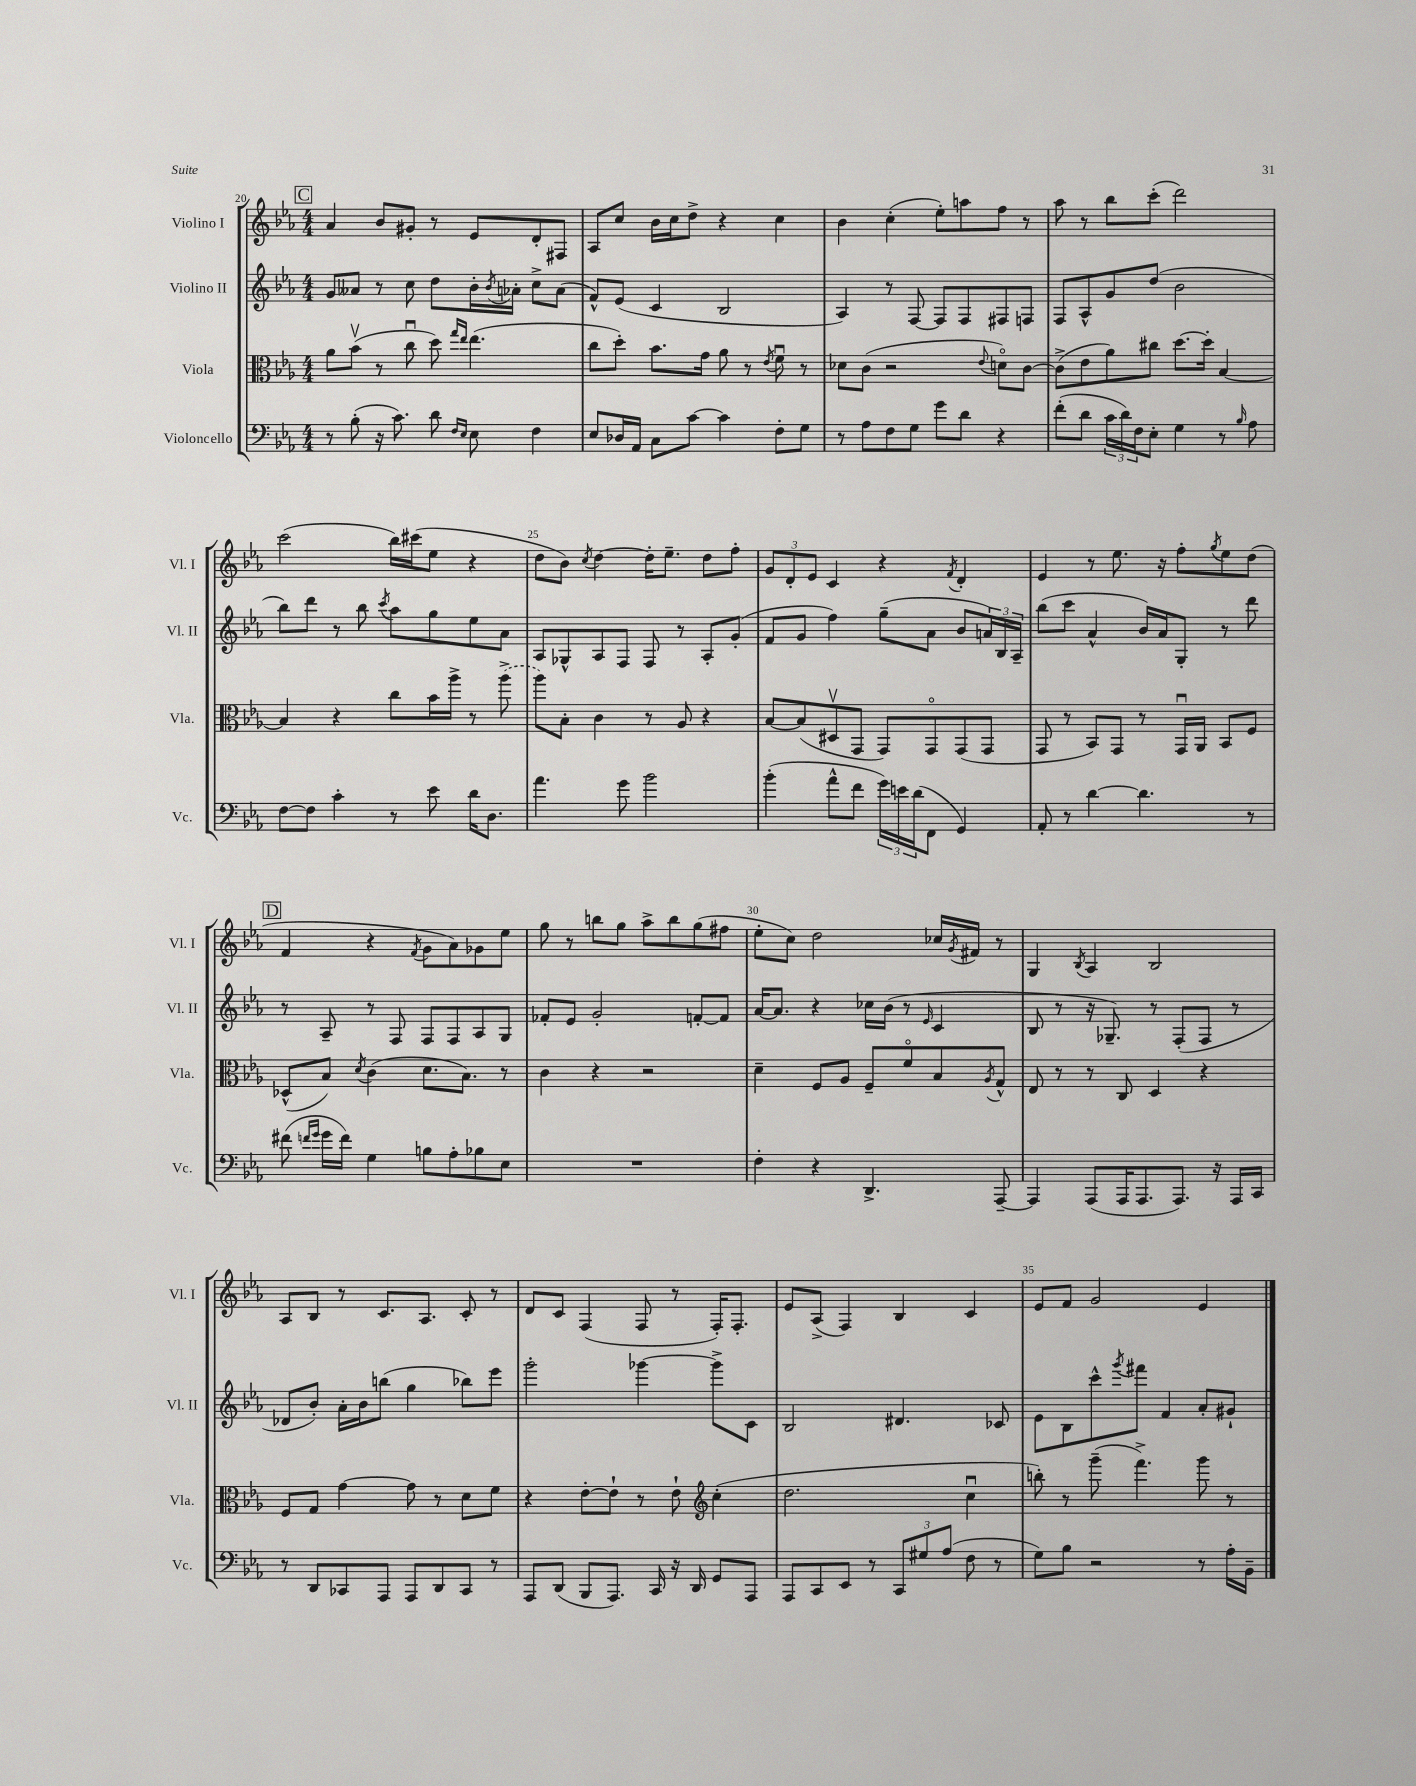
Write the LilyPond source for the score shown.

<<
\new StaffGroup <<
\new Staff = "s0" \with { instrumentName = "Violino I" shortInstrumentName = "Vl. I" } {
    \clef treble \key ees \major \numericTimeSignature \time 4/4
    \mark \markup { \box "C" } aes'4 bes'8 gis'8-. r8 ees'8 d'8-. fis8 |
    aes8 c''8 bes'16 c''16 d''8-> r4 c''4 |
    bes'4 c''4-.( ees''8-.) a''8 f''8 r8 |
    aes''8 r8 bes''8 c'''8-.( d'''2) |
    c'''2( bes''16) cis'''16( ees''8 r4 |
    d''8 bes'8) \acciaccatura { c''8 } d''4~ d''16-. ees''8.-- d''8 f''8-. |
    \tuplet 3/2 { g'8 d'8-. ees'8 } c'4 r4 \acciaccatura { f'8 } d'4-. |
    ees'4 r8 ees''8. r16 f''8-. \acciaccatura { g''8 } ees''8 d''8( |
    \mark \markup { \box "D" } f'4 r4 \acciaccatura { f'8 } g'8 aes'8) ges'8 ees''8 |
    g''8 r8 b''8 g''8 aes''8-> b''8 g''8( fis''8 |
    ees''8-. c''8) d''2 ces''16 \acciaccatura { g'8 } fis'16 r8 |
    g4 \acciaccatura { bes8 } aes4 bes2 |
    aes8 bes8 r8 c'8. aes8. c'8-. r8 |
    d'8 c'8 f4( f8 r8 f16-.) f8.-. |
    ees'8 aes8->( f4) bes4 c'4 |
    ees'8 f'8 g'2 ees'4 \bar "|." |
}
\new Staff = "s1" \with { instrumentName = "Violino II" shortInstrumentName = "Vl. II" } {
    \clef treble \key ees \major \numericTimeSignature \time 4/4
    \mark \markup { \box "C" } g'8 aeses'8 r8 c''8 d''8 bes'16-. \acciaccatura { bes'8 } aes'16-. c''8-> aes'8( |
    f'8-^) ees'8( c'4 bes2 |
    aes4) r8 f8~ f8 f8 fis8 f8 |
    f8 aes8-^ g'8 d''8( bes'2 |
    bes''8) d'''8 r8 bes''8 \acciaccatura { c'''8 } aes''8 g''8 ees''8 aes'8 |
    aes8 ges8-^ aes8 f8 f8 r8 aes8-. g'8-.( |
    f'8 g'8 f''4) g''8--( aes'8 bes'8 \tuplet 3/2 { a'16) bes16 aes16-- } |
    bes''8( c'''8 aes'4-^ bes'16) aes'16 g8-. r8 d'''8 |
    \mark \markup { \box "D" } r8 aes8-- r8 f8 f8 f8 aes8 g8 |
    fes'8-. ees'8 g'2-. f'8~-. f'8 |
    aes'16~ aes'8. r4 ces''16 bes'16( r8 \grace { ees'16 } c'4 |
    bes8 r8 r16 ges8.--) r8 f8-.( f8 r8 |
    des'8 bes'8-.) aes'16-. bes'16 b''8( g''4 bes''8) ees'''8 |
    g'''2-. ges'''4~ ges'''8-> c'8 |
    bes2 dis'4. ces'8 |
    ees'8 bes8 c'''8-^ \acciaccatura { g'''8 } fis'''8 f'4 aes'8-. gis'8-! \bar "|." |
}
\new Staff = "s2" \with { instrumentName = "Viola" shortInstrumentName = "Vla." } {
    \clef alto \key ees \major \numericTimeSignature \time 4/4
    \mark \markup { \box "C" } aes'8 bes'8\upbow( r8 c''8\downbow d''8) \grace { g''16 ees''16 } ees''4.( |
    c''8 d''8-.) bes'8. g'16 aes'8 r8 \acciaccatura { ees'8 } f'8\downbow r8 |
    des'8 c'8( r2 \appoggiatura { ees'8 } d'8\flageolet) c'8~ |
    c'8->( ees'8 aes'8) cis''8 d''8.~ d''16-. bes4~ |
    bes4 r4 c''8 bes'16 aes''16-> r8 \once \slurDashed aes''8->( |
    aes''8) bes8-. c'4 r8 aes8 r4 |
    bes8~ bes8( dis8\upbow g,8 g,8) g,8\flageolet g,8( g,8 |
    g,8 r8 bes,8) g,8 r8 g,16\downbow aes,16 bes,8 f8 |
    \mark \markup { \box "D" } des8-^( bes8) \acciaccatura { d'8 } c'4( d'8. bes8.) r8 |
    c'4 r4 r2 |
    d'4-- f8 aes8 f8-- f'8\flageolet bes8 \acciaccatura { aes8 } g8-^ |
    ees8 r8 r8 c8 d4 r4 |
    f8 g8 g'4~ g'8 r8 d'8 f'8 |
    r4 ees'8~-. ees'8-! r8 ees'8-! \clef treble c''4-.( |
    d''2. c''4\downbow |
    b''8-.) r8 g'''8--( f'''4.->) g'''8 r8 \bar "|." |
}
\new Staff = "s3" \with { instrumentName = "Violoncello" shortInstrumentName = "Vc." } {
    \clef bass \key ees \major \numericTimeSignature \time 4/4
    \mark \markup { \box "C" } r8 bes8-.( r16 c'8.) d'8 \grace { f16 ees16 } ees8 f4 |
    ees8 des16 aes,16 c8 c'8~ c'4 f8-. g8 |
    r8 aes8 f8 g8 g'8 d'8 r4 |
    f'8-.( d'8 \tuplet 3/2 { c'16 d'16) f16 } ees8-. g4 r8 \grace { bes16 } aes8 |
    f8~ f8 c'4-. r8 ees'8 d'16 d8. |
    aes'4. g'8 bes'2 |
    bes'4-.( aes'8-^ f'8 \tuplet 3/2 { g'16) e'16 d'16( } f,8 g,4) |
    aes,8-. r8 d'4~ d'4. r8 |
    \mark \markup { \box "D" } fis'8( \grace { f'16 g'16 } g'16 f'16) g4 b8 aes8-. bes8 ees8 |
    R1 |
    f4-. r4 d,4.-> aes,,8~-- |
    aes,,4 aes,,8( aes,,16 aes,,8. aes,,8.) r16 aes,,16 c,16 |
    r8 d,8 ces,8 aes,,8 aes,,8 d,8 ces,8 r8 |
    aes,,8 d,8( bes,,8 aes,,8.) c,16 r16 d,16 g,8 aes,,8 |
    aes,,8 c,8 ees,8 r8 \tuplet 3/2 { c,8 gis8 aes8( } f8 r8 |
    g8) bes8 r2 r8 aes16-. bes,16-- \bar "|." |
}
>>
>>
\layout { \context { \Score currentBarNumber = #20 \override BarNumber.break-visibility = ##(#f #t #t) barNumberVisibility = #(every-nth-bar-number-visible 5) } }
